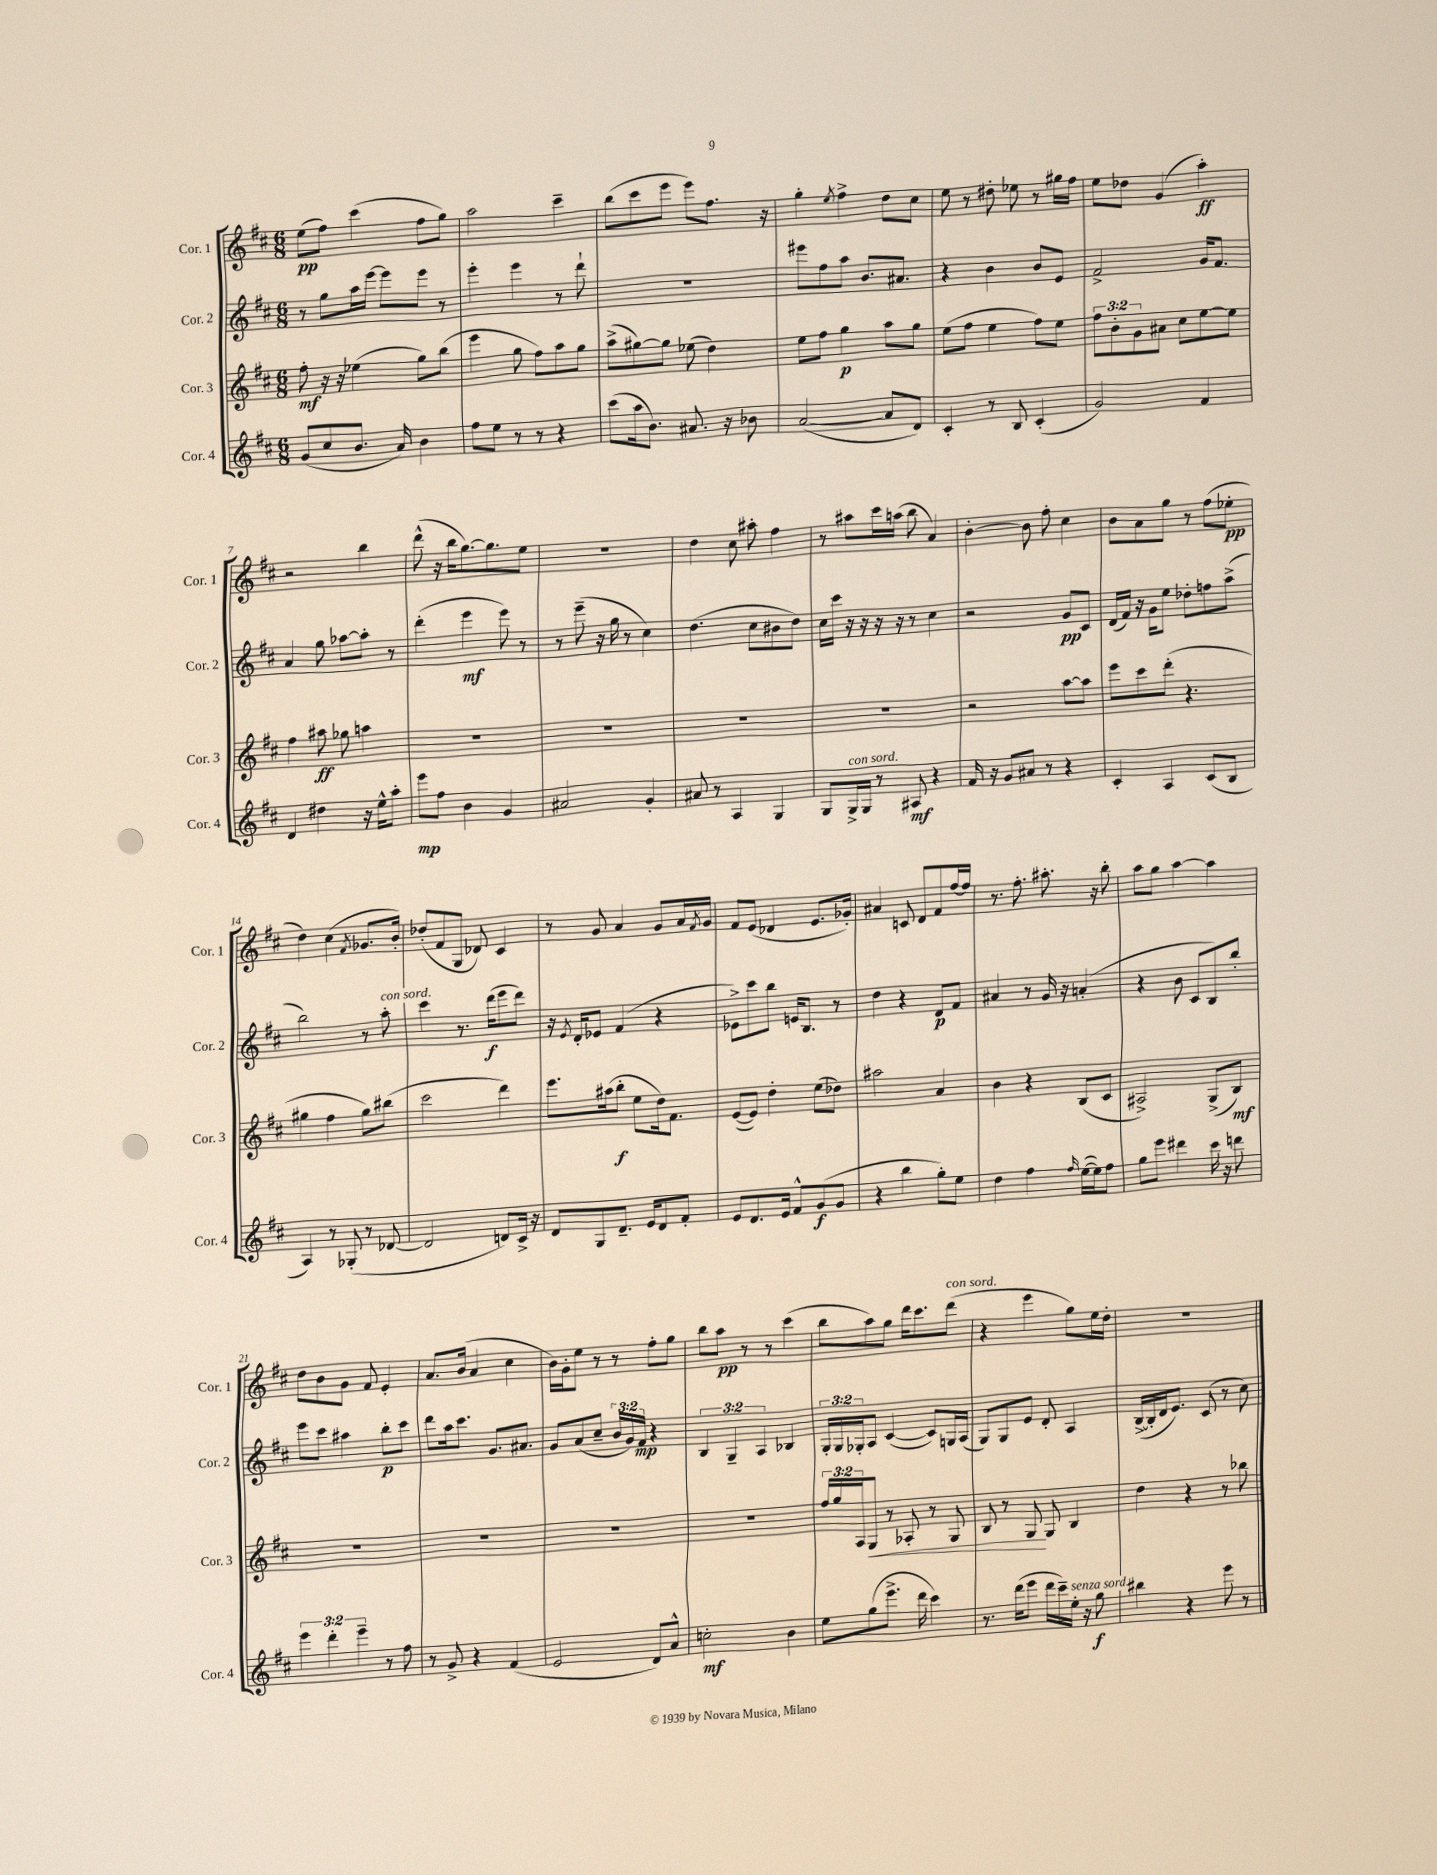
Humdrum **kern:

**kern	**dynam	**kern	**dynam	**kern	**dynam	**kern	**dynam
*part4	*part4	*part3	*part3	*part2	*part2	*part1	*part1
*staff4	*staff4	*staff3	*staff3	*staff2	*staff2	*staff1	*staff1
*I"Cor. 4	*	*I"Cor. 3	*	*I"Cor. 2	*	*I"Cor. 1	*
*I'Cor. 4	*	*I'Cor. 3	*	*I'Cor. 2	*	*I'Cor. 1	*
*clefG2	*	*clefG2	*	*clefG2	*	*clefG2	*
*k[f#c#]	*	*k[f#c#]	*	*k[f#c#]	*	*k[f#c#]	*
*M6/8	*	*M6/8	*	*M6/8	*	*M6/8	*
=1	=1	=1	=1	=1	=1	=1	=1
(8g/L	.	8ff#'\	mf	8r	.	(8ee\L	pp
8cc#/	.	16r	.	8gg\L	.	8ff#\J)	.
.	.	16r	.	.	.	.	.
8.b/J	.	(4ee-X\	.	16aa\L	.	(4ccc#\	.
.	.	.	.	[16eee\JJ	.	.	.
.	.	.	.	8eee\L]	.	.	.
16a/)	.	.	.	.	.	.	.
4b\	.	8gg\L)	.	8eee\J	.	8ff#\L	.
.	.	(8bb\J	.	8r	.	8gg\J)	.
=2	=2	=2	=2	=2	=2	=2	=2
8ff#\L	.	4eee\	.	4eee'\	.	2aa\	.
8ee\J	.	.	.	.	.	.	.
8r	.	8gg\	.	4eee\	.	.	.
8r	.	8ff#\L)	.	.	.	.	.
4r	.	8aa\	.	8r	.	4ccc#~\	.
.	.	8gg\J	.	8ddd`\	.	.	.
=3	=3	=3	=3	=3	=3	=3	=3
(8ccc#\L	.	(8aa^\L	.	2.r	.	(8bb\L	.
16aa\k	.	[8gg#X\)	.	.	.	8ccc#\	.
8.b\J)	.	.	.	.	.	.	.
.	.	8gg#\J]	.	.	.	8eee\J	.
8.a#X/	.	(8ee-X\	.	.	.	8eee\L)	.
.	.	4dd\)	.	.	.	8.ff#\J	.
16r	.	.	.	.	.	.	.
8b-X\	.	.	.	.	.	.	.
.	.	.	.	.	.	16r	.
=4	=4	=4	=4	=4	=4	=4	=4
([2a/	.	8ee\L	.	8eee#X\L	.	4gg'\	.
.	.	8ff#\J	.	8ff#\	.	.	.
.	.	.	.	.	.	8qee/	.
.	.	4gg\	p	8aa\J	.	4ff#^\	.
.	.	.	.	8.b/L	.	.	.
8a/L]	.	8aa\L	.	.	.	8dd\L	.
.	.	.	.	8.a#X/J	.	.	.
8d/J)	.	8gg\J	.	.	.	8cc#\J	.
=5	=5	=5	=5	=5	=5	=5	=5
4c#'/	.	(8ee\L	.	4r	.	8ee\	.
.	.	8ff#\J	.	.	.	8r	.
8r	.	4ee\	.	4b\	.	8dd#X'\	.
8B/	.	.	.	.	.	8ee-X\	.
(4c#'/	.	8ff#\L)	.	8b/L	.	8r	.
.	.	8ee\J	.	8e/J	.	16gg#X\LL	.
.	.	.	.	.	.	16ff#\JJ	.
=6	=6	=6	=6	=6	=6	=6	=6
2g/)	.	12ff#\L	.	2f#^/	.	8ee\L	.
.	.	12b'\	.	.	.	.	.
.	.	.	.	.	.	8dd-X\J	.
.	.	12g\	.	.	.	.	.
.	.	8a#X\J	.	.	.	(4g/	.
.	.	8cc#\L	.	.	.	.	.
4f#/	.	[8ee\	.	16g/KL	.	4aa'\)	ff
.	.	.	.	8.f#/J	.	.	.
.	.	8ee\J]	.	.	.	.	.
!!LO:LB:g=z
=7	=7	=7	=7	=7	=7	=7	=7
4d/	.	4ff#\	.	4a/	.	2r	.
4dd#X\	.	8aa#X\	ff	8gg\	.	.	.
.	.	8gg-X\	.	[8aa-X\L	.	.	.
16r	.	4aan\	.	8aa-'\J]	.	4bb\	.
16ee^^\KL	.	.	.	.	.	.	.
8aa'\J	.	.	.	8r	.	.	.
=8	=8	=8	=8	=8	=8	=8	=8
8eee\L	mp	2.r	.	(4ddd'\	.	(8ddd^^\	.
8ff#\J	.	.	.	.	.	16r	.
.	.	.	.	.	.	16bb\KL	.
4b\	.	.	.	4eee\	mf	[8.gg\)	.
.	.	.	.	.	.	8.gg\]	.
4g/	.	.	.	8eee\)	.	.	.
.	.	.	.	8r	.	8ee\J	.
=9	=9	=9	=9	=9	=9	=9	=9
2a#X/	.	2.r	.	8r	.	2.r	.
.	.	.	.	(8eee~\	.	.	.
.	.	.	.	16r	.	.	.
.	.	.	.	16gg\	.	.	.
.	.	.	.	8r	.	.	.
4g'/	.	.	.	4cc#\)	.	.	.
=10	=10	=10	=10	=10	=10	=10	=10
8a#X/	.	2.r	.	(4.dd\	.	4dd\	.
8r	.	.	.	.	.	.	.
4A/	.	.	.	.	.	8cc#\	.
.	.	.	.	8cc#\L	.	8aa#X'\	.
4G/	.	.	.	8b#X\	.	4ff#\	.
.	.	.	.	8dd\J)	.	.	.
=11	=11	=11	=11	=11	=11	=11	=11
8G/L	.	2.r	.	16cc#\LL	.	8r	.
.	.	.	.	16ccc#\JJ	.	.	.
!LO:TX:a:i:t=con sord.	!	!	!	!	!	!	!
16G^/L	.	.	.	16r	.	8aa#X\L	.
16G/JJ	.	.	.	16r	.	.	.
8r	.	.	.	16r	.	16ccc#\L	.
.	.	.	.	16r	.	(16aan\JJ	.
8A#X/	mf	.	.	8r	.	8bb\	.
4r	.	.	.	4cc#\	.	4a/)	.
=12	=12	=12	=12	=12	=12	=12	=12
16f#/	.	2r	.	2r	.	[4b'\	.
16r	.	.	.	.	.	.	.
8g/L	.	.	.	.	.	.	.
8a#X/J	.	.	.	.	.	8b\]	.
8r	.	.	.	.	.	8ff#'\	.
4r	.	[8aa\L	.	8g/L	pp	4cc#\	.
.	.	8aa\J]	.	8c#/J	.	.	.
=13	=13	=13	=13	=13	=13	=13	=13
4c#'/	.	8eee\L	.	(16d/LL	.	8b\L	.
.	.	.	.	16f#/JJ)	.	.	.
.	.	8ccc#\	.	16r	.	8a\	.
.	.	.	.	16g\KL	.	.	.
4A/	.	(8ddd'\J	.	8ee\J	.	8gg\J	.
.	.	4.r	.	8dd-X'\L	.	8r	.
(8c#/L	.	.	.	8ffn\	.	(8ff#\L	.
8B/J	.	.	.	(8aa^\J	.	8ee-X'\J	pp
!!LO:LB:g=z
=14	=14	=14	=14	=14	=14	=14	=14
4A/)	.	4gg#X\	.	2bb\)	.	4dd\)	.
8r	.	4ff#\	.	.	.	(4cc#\	.
(8G-X'/	.	.	.	.	.	.	.
.	.	.	.	.	.	8qf#/	.
8r	.	8gg#\L)	.	8r	.	8.g-X/L	.
!	!	!	!	!LO:TX:a:i:t=con sord.	!	!	!
[8d-X/	.	(8bb#X\J	.	8aa'\	.	.	.
.	.	.	.	.	.	16b'/Jk)	.
=15	=15	=15	=15	=15	=15	=15	=15
2d-/]	.	2ccc#\	.	4ccc#\	.	(8dd-X'/L	.
.	.	.	.	.	.	8f#/	.
.	.	.	.	8.r	.	8G/J	.
.	.	.	.	.	.	8d-X/)	.
.	.	.	.	(16ddd\KL	f	.	.
8dn/L)	.	4ddd\)	.	8eee\	.	4c#/	.
16c#^/Jk	.	.	.	8ddd\J)	.	.	.
16r	.	.	.	.	.	.	.
=16	=16	=16	=16	=16	=16	=16	=16
8d/L	.	8.eee\L	.	16r	.	8r	.
.	.	.	.	8qe/	.	.	.
.	.	.	.	16d'/KL	.	.	.
8G/	.	.	.	8e-X/J	.	8g/	.
.	.	(16aa#X\k	.	.	.	.	.
8.d~/J	.	8bb'\J	f	(4f#/	.	4a/	.
.	.	8ee\L	.	.	.	.	.
16e/KL	.	.	.	.	.	.	.
8d/	.	16dd\k)	.	4r	.	8g/L	.
.	.	8.f#\J	.	.	.	.	.
8f#'/J	.	.	.	.	.	16a/L	.
.	.	.	.	.	.	8qf#/	.
.	.	.	.	.	.	16g/JJ	.
=17	=17	=17	=17	=17	=17	=17	=17
8e/L	.	([8e/L	.	8e-X^\L)	.	8f#/L	.
8.d/	.	8e/J])	.	8ccc#\	.	(8e/J	.
.	.	4dd'\	.	8bb\J	.	4d-X/	.
16e/Jk	.	.	.	.	.	.	.
8f#^^/L	.	.	.	16en/KL	.	.	.
.	.	.	.	8.B/J	.	.	.
(8g/	f	(8ee\L	.	.	.	8.e/L	.
8g/J	.	8dd-X\J)	.	8r	.	.	.
.	.	.	.	.	.	16g-X'/Jk)	.
=18	=18	=18	=18	=18	=18	=18	=18
4r	.	2aa#X\	.	4dd\	.	4a#X/	.
4bb\	.	.	.	4r	.	8cn/	.
.	.	.	.	.	.	8d/L	.
8gg'\L)	.	4a/	.	8d/L	p	8f#/	.
8ee\J	.	.	.	8f#/J	.	[16ff#/L	.
.	.	.	.	.	.	16ff#/JJ]	.
=19	=19	=19	=19	=19	=19	=19	=19
4dd\	.	4b\	.	4a#X/	.	8.r	.
.	.	.	.	.	.	8.ff#'\	.
4ff#\	.	4r	.	8r	.	.	.
.	.	.	.	16g/	.	8.aa#X'\	.
.	.	.	.	16r	.	.	.
16qqff#/	.	.	.	.	.	.	.
([16ee\LL	.	(8B/L	.	(4an'/	.	.	.
16ee\J])	.	.	.	.	.	16r	.
8ff#\J	.	8c#/J	.	.	.	8bb'\	.
=20	=20	=20	=20	=20	=20	=20	=20
8gg\L	.	2A#X^/)	.	4r	.	8aa\L	.
8eee\J	.	.	.	.	.	8gg\J	.
4ddd#X\	.	.	.	8b\	.	[4aa\	.
.	.	.	.	8c#/L	.	.	.
16ccc#\	.	(8G^/L	.	8B/)	.	4aa\]	.
16r	.	.	.	.	.	.	.
8dddn\	.	8B/J)	mf	8bb'/J	.	.	.
!!LO:LB:g=z
=21	=21	=21	=21	=21	=21	=21	=21
6eee\	.	2.r	.	8eee\L	.	8dd\L	.
.	.	.	.	8ccc#\J	.	8b\	.
6ddd'\	.	.	.	.	.	.	.
.	.	.	.	4aa#X\	.	8g\J	.
6eee~\	.	.	.	.	.	.	.
.	.	.	.	.	.	8f#/	.
8r	.	.	.	8bb'\L	p	4e'/	.
8ff#\	.	.	.	8ccc#\J	.	.	.
=22	=22	=22	=22	=22	=22	=22	=22
8r	.	2.r	.	8ddd\L	.	8.a/L	.
8g^/	.	.	.	16aa\k	.	.	.
.	.	.	.	8.ccc#\J	.	(16b/Jk	.
4r	.	.	.	.	.	4a/	.
.	.	.	.	8.g/L	.	.	.
(4f#/	.	.	.	.	.	4cc#\	.
.	.	.	.	8.a#X/J	.	.	.
=23	=23	=23	=23	=23	=23	=23	=23
2e/	.	2.r	.	8g/L	.	16b\LL)	.
.	.	.	.	.	.	16g'\J	.
.	.	.	.	(8a/	.	8ee\J	.
.	.	.	.	8cc#~/J	.	8r	.
.	.	.	.	24b/LL	.	8r	.
.	.	.	.	24g/)	.	.	.
.	.	.	.	24f#/JJ	mp	.	.
8d/L)	.	.	.	4r	.	8ff#'\L	.
8a^^/J	.	.	.	.	.	8gg\J	.
=24	=24	=24	=24	=24	=24	=24	=24
2ccn'\	mf	2.r	.	6B/	.	8bb\L	.
.	.	.	.	.	.	8aa\J	pp
.	.	.	.	6G~/	.	.	.
.	.	.	.	.	.	8r	.
.	.	.	.	6A/	.	.	.
.	.	.	.	.	.	8r	.
4b\	.	.	.	4B-X/	.	(4ccc#\	.
=25	=25	=25	=25	=25	=25	=25	=25
8ee\L	.	24ff#/LL	.	24G'/LL	.	8bb\L	.
.	.	24gg/	.	24G/	.	.	.
.	.	24A/J	.	24G-X'/J	.	.	.
!	!	!	!LO:HP:b	!	!	!	!
(8gg\	.	8G/J	<	8A/J	.	8aa\)	.
8.eee^\J	.	8r	.	([4c#/	.	8gg\J	.
.	.	8A-X'/	.	.	.	16ddd\KL	.
16ddd\	.	.	.	.	.	8.ccc#\	.
4ccc#\)	.	8r	.	8c#/L])	.	.	.
!	!	!	!	!	!	!LO:TX:a:i:t=con sord.	!
.	.	8G/	.	16Gn/L	.	(8ddd\J	.
.	.	.	.	(16A/JJ	.	.	.
=26	=26	=26	=26	=26	=26	=26	=26
8.r	.	8B/	.	8G/L)	.	4r	.
.	.	8r	.	8G/	.	.	.
(16ddd\KL	.	.	.	.	.	.	.
8eee\J	.	8G/	.	8e/J	.	4eee\	.
16ddd\LL	.	8G/	[	8d'/	.	.	.
16ccc#~\)	.	.	.	.	.	.	.
!LO:TX:a:i:t=senza sord.	!	!	!	!	!	!	!
16ee'\JJ	.	4B/	.	4A/	.	8gg\L)	.
16r	.	.	.	.	.	.	.
8gg\	f	.	.	.	.	16ee\L	.
.	.	.	.	.	.	16dd'\JJ	.
=27	=27	=27	=27	=27	=27	=27	=27
4bb#X\	.	4dd\	.	([16B^/LL	.	2.r	.
.	.	.	.	16B'/]	.	.	.
.	.	.	.	16d/J	.	.	.
.	.	.	.	8.e/J)	.	.	.
4r	.	4r	.	.	.	.	.
.	.	.	.	(8c#/	.	.	.
8eee\	.	8r	.	8r	.	.	.
8r	.	8bb-X\	.	8cc#\)	.	.	.
==	==	==	==	==	==	==	==
*-	*-	*-	*-	*-	*-	*-	*-
